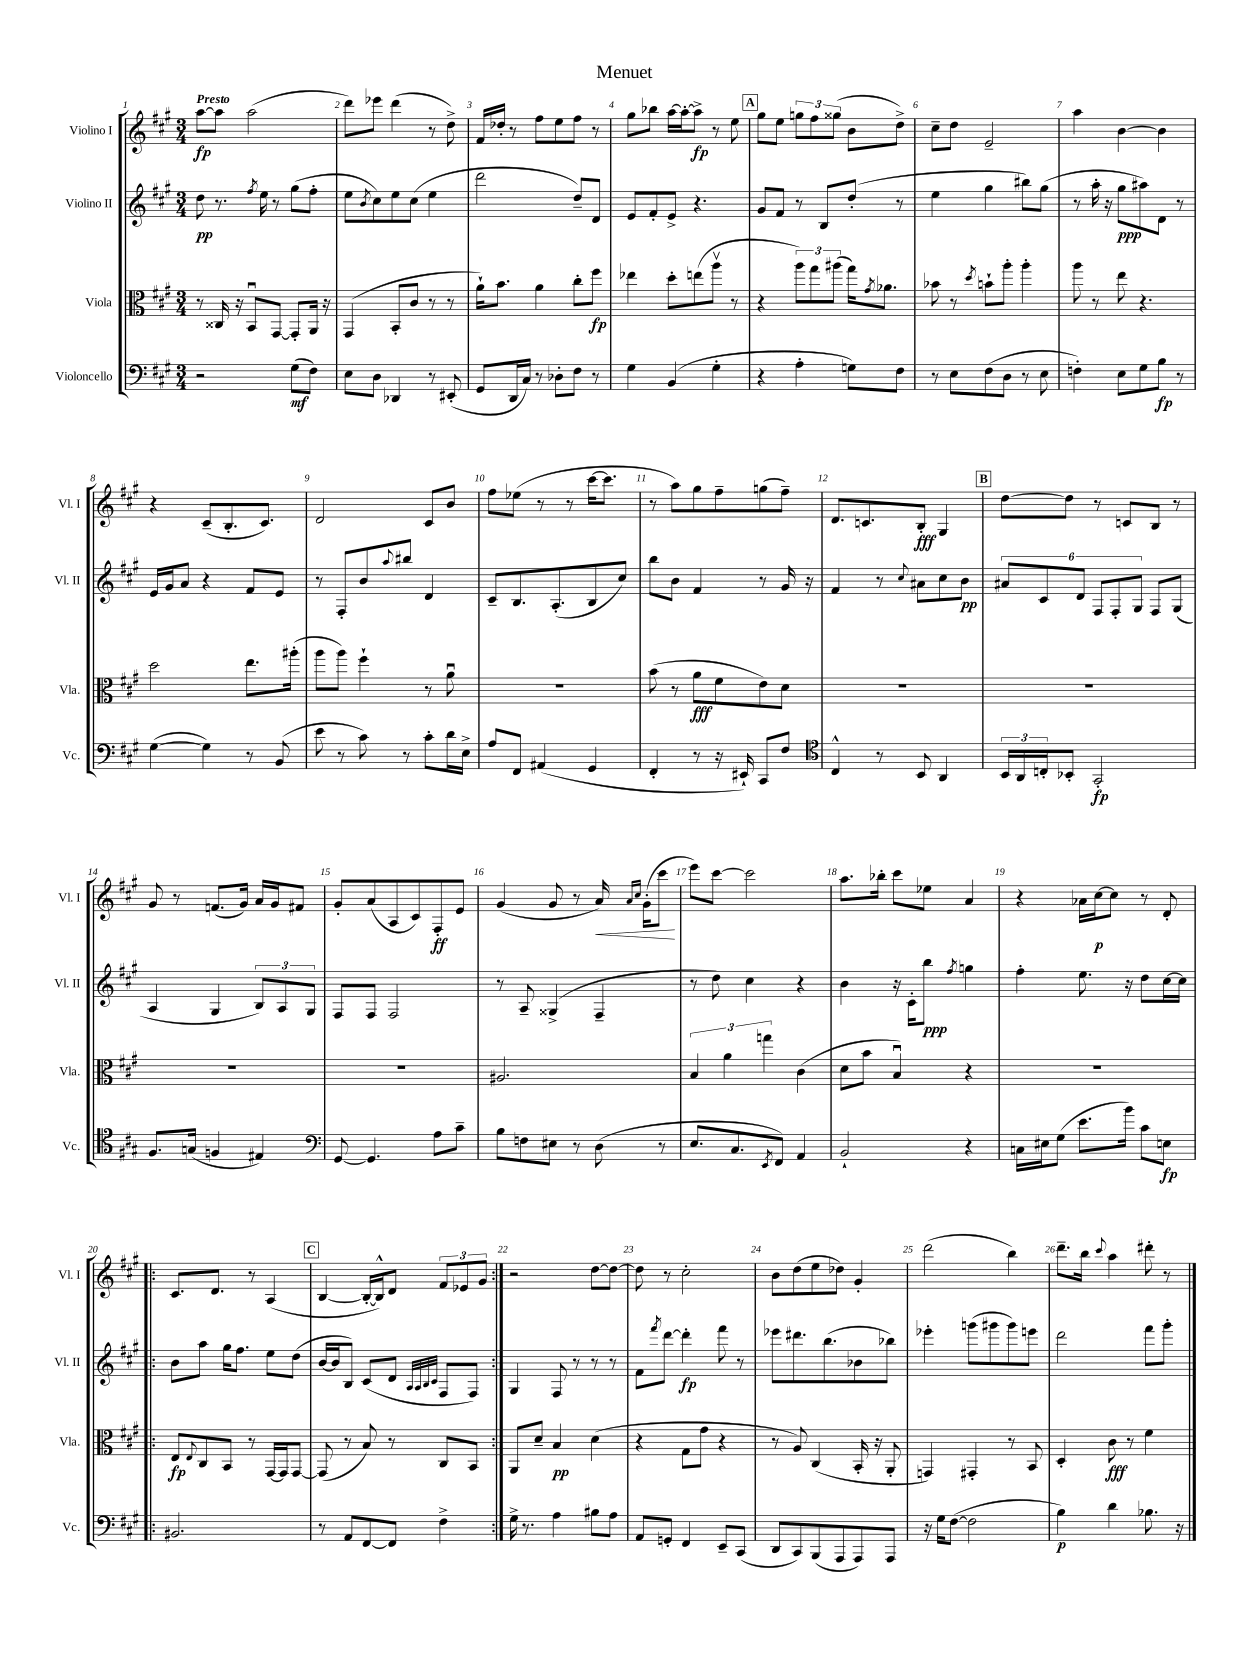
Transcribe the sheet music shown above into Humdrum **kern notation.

**kern	**kern	**kern	**kern
*staff4	*staff3	*staff2	*staff1
*clefF4	*clefC3	*clefG2	*clefG2
*k[f#c#g#]	*k[f#c#g#]	*k[f#c#g#]	*k[f#c#g#]
*M3/4	*M3/4	*M3/4	*M3/4
2r	8r	8dd\	[8aa\L
.	16C##/	8.r	8aa\]J
.	16r	.	.
.	8BBu/L	.	(2aa\
.	.	8qff#/	.
.	.	16ee\	.
.	[8GG#/J	8r	.
(8G#\L	8GG#'/]L	(8gg#\L	.
8F#\J)	16AA/Jk	8ff#'\J	.
.	16r	.	.
=	=	=	=
8E\L	(4GG#/	8ee\L	8ddd\L)
.	.	8qb/	.
8D\J	.	8cc#\)	8eee-\J
4DD-/	8BB'/L	8ee\	(4ddd\
.	8c#/J	(8cc#\J	.
8r	8r	4ee\	8r
(8EE#'/	8r	.	8dd^\)
=	=	=	=
8GG#/L	16a`\LK)	2ddd\	16f#/LL
.	8.b\J	.	16dd-'/JJ
16DD/L	.	.	8r
16C#/JJ)	.	.	.
8r	4a\	.	8ff#\L
8D-'\L	.	.	8ee\
8F#\J	8cc#'\L	8dd~/L)	8ff#\J
8r	8ff#\J	8d/J	8r
=	=	=	=
4G#\	4ee-\	8e/L	8gg#\L
.	.	8f#'/	8bb-\J
(4BB/	8dd'\L	8e^/J	[16aa\LL
.	.	.	16aa'\_J
.	(8ee\	4.r	8aa^\]J
4G#'\	8aav\J	.	8r
.	8r	.	8ee\
=	=	=	=
4r	4r	8g#/L	8gg#\L
.	.	8f#/J	8ee\J
4A'\	12aa\L)	8r	12gg\L
.	12gg#\	.	12ff#\
.	.	8B/L	.
.	(12aa#\J	.	(12gg##\J
8G\L)	16gg#\LK)	(8dd'/J	8b\L
.	8qg#/	.	.
.	8.a-\J	.	.
8F#\J	.	8r	8dd^\J)
=	=	=	=
8r	8b-\	4ee\	8cc#~\L
8E\L	8r	.	8dd\J
.	8qdd/	.	.
(8F#\	8b`\L	4gg#\	2e~/
8D\J	8aa'\J	.	.
8r	4aa'\	8bb#\L)	.
8E\	.	(8gg#\J	.
=	=	=	=
4F'\)	8aa\	8r	4aa\
.	8r	16aa'\	.
.	.	16r	.
8E\L	8ee\	8gg#\L	[4b\
8G#\	4.r	8aa#\)	.
8B\J	.	8d\J	4b\]
8r	.	8r	.
=	=	=	=
([4G#\	2dd\	16e/LL	4r
.	.	16g#/J	.
.	.	8a/J	.
4G#\])	.	4r	(8c#~/L
.	.	.	8.B'/
8r	8.ee\L	8f#/L	.
.	.	.	8.c#/J)
(8BB/	.	8e/J	.
.	(16aa#'\Jk	.	.
=	=	=	=
8e\	8aa\L	8r	2d/
8r	8aa\J)	8F#'/L	.
8c#\)	4ff#`\	8b/	.
.	.	8qqaa/	.
8r	.	8bb#/J	.
8c#'\L	8r	4d/	8c#/L
16d\L	8au\	.	8b/J
16E^\JJ	.	.	.
=	=	=	=
8A/L	2.r	8c#~/L	8ff#\L
8FF#/J	.	8.B/	(8ee-\J
(4AA#/	.	.	8r
.	.	(8.A'/	.
.	.	.	8r
4GG#/	.	8B/	[16ccc#\LK
.	.	.	8.ccc#\]J
.	.	8cc#/J)	.
=	=	=	=
4FF#'/	(8b\	8bb\L	8r
.	8r	8b\J	8aa\L)
8r	8a\L	4f#/	8gg#\
16r	8f#\	.	8ff#~\
16EE#`/)	.	.	.
8CC#/L	8e\)	8r	(8gg\
8F#/J	8d\J	16g#/	8ff#~\J)
.	.	16r	.
=	=	=	=
*clefC4	*	*	*
4C#^^/	2.r	4f#/	8.d/L
.	.	.	8.c/
8r	.	8r	.
.	.	8qqcc#/	.
8BB/	.	8a#\L	8B'/J
4AA/	.	8cc#\	4G#/
.	.	8b\J	.
=	=	=	=
24BB/LL	2.r	12a#/L	[8dd\L
24AA/	.	.	.
24C'/J	.	12c#/	.
8BB-'/J	.	.	8dd\]J
.	.	12d/J	.
2GG#'/	.	12F#/L	8r
.	.	12F#'/	.
.	.	.	8c/L
.	.	12G#/J	.
.	.	8F#/L	8B/J
.	.	(8G#/J	8r
=	=	=	=
8.F#/L	2.r	4A/	8g#/
.	.	.	8r
(16G/Jk	.	.	.
4F/	.	4G#/	(8.f/L
.	.	.	16g#/Jk)
4E#/)	.	12B/L)	16a/LL
.	.	.	16g#/J
.	.	12A/	.
.	.	.	8f#/J
.	.	12G#/J	.
=	=	=	=
*clefF4	*	*	*
[8GG#/	2.r	8F#/L	8g#'/L
4.GG#/]	.	8F#/J	(8a/
.	.	2F#/	8A/
.	.	.	8c#/)
8A\L	.	.	8F#'/
8c#~\J	.	.	8e/J
=	=	=	=
8B\L	2.A#/	8r	(4g#/
8F\	.	8A~/	.
8E#\J	.	(4G##^/	8g#/
8r	.	.	8r
(8D\	.	4F#~/	16a/)
.	.	.	16qqa/LL
.	.	.	16qqcc#/JJ
.	.	.	(16g#'\LK
8r	.	.	8ccc#\J
=	=	=	=
8.E/L	6B/	8r	8eee\L)
.	.	8dd\)	[8ccc#\J
.	6a\	.	.
8.C#/	.	.	.
.	.	4cc#\	2ccc#\]
.	6gg\	.	.
8qEE/	.	.	.
8FF#/J)	.	.	.
4AA/	(4c#\	4r	.
=	=	=	=
2BB`/	8d\L	4b\	8.aa\L
.	8b\J	.	.
.	.	.	16bb-'\Jk
.	4Bu/)	16r	8ccc#\L
.	.	16c#'\LK	.
.	.	8bb\J	8ee-\J
.	.	8qff#/	.
4r	4r	4gg\	4a/
=	=	=	=
16C\LL	2.r	4ff#'\	4r
16E#\J	.	.	.
(8G#\J	.	.	.
8.e\L	.	8.ee\	16a-\LL
.	.	.	[16cc#\J
.	.	.	8cc#\]J
16b\Jk)	.	16r	.
8c#\L	.	8dd\L	8r
8E\J	.	[16cc#\L	8d'/
.	.	16cc#\]JJ	.
=!|:	=!|:	=!|:	=!|:
2.BB#/	8E/L	8b\L	8.c#/L
.	8qqE/	.	.
.	8C#/	8aa\J	.
.	.	.	8.d/J
.	8BB/J	16gg#\LK	.
.	.	8.ff#\J	.
.	8r	.	8r
.	[16GG#/LL	8ee\L	(4A/
.	16GG#/]J	.	.
.	[8GG#/J	(8dd\J	.
=	=	=	=
8r	(8GG#/]	[16b/LL	[4B/
.	.	16b/]J	.
8AA/L	8r	8B/J)	.
[8FF#/	8B/)	(8c#/L	16B'/_LL
.	.	.	16B^^/]J)
8FF#/]J	8r	8d/J	8d/J
.	.	32qqA/LLL	.
.	.	32qqA/	.
.	.	32qqB/	.
.	.	32qqc#/JJJ	.
4F#^\	8C#/L	8F#/L	12f#/L
.	.	.	12e-/
.	8BB/J	8F#/J)	.
.	.	.	12g#/J
=:|!	=:|!	=:|!	=:|!
16G#^\	8AA/L	4G#/	2r
8.r	.	.	.
.	8d~/J	.	.
4A\	4B/	8F#/	.
.	.	8r	.
8B#\L	(4d\	8r	[8dd\L
8A\J	.	8r	8dd\_J
=	=	=	=
8AA/L	4r	8f#\L	8dd\]
.	.	8qfff#/	.
8GG'/J	.	[8ddd\J	8r
4FF#/	8G#\L	4ddd'\]	2cc#'\
.	8g#\J	.	.
8EE~/L	4r	8fff#\	.
(8CC#/J	.	8r	.
=	=	=	=
8DD/L	8r	8eee-\L	8b\L
8CC#/)	8A/)	8.ddd#\	(8dd\
(8BBB/	(4C#/	.	8ee\
.	.	(8.bb\	.
8AAA/	.	.	8dd-\J)
8AAA/)	16BB'/	8b-\	4g#'/
.	16r	.	.
8AAA/J	8AA'/	8bb-\J)	.
=	=	=	=
16r	4GG/)	4eee-'\	(2ddd\
16G#\LK	.	.	.
([8F#\J	.	.	.
2F#\]	4GG#'/	(8ggg\L	.
.	.	8ggg#\	.
.	8r	8ggg#\)	4bb\)
.	8BB/	8eee\J	.
=	=	=	=
4B\)	4D'/	2ddd\	8.ddd~\L
.	.	.	16bb\Jk
.	.	.	8qqccc#/
4d\	8c#\	.	4aa\
.	8r	.	.
8.B-\	4f#\	8fff#\L	8ddd#'\
.	.	8ggg#'\J	8r
16r	.	.	.
==	==	==	==
*-	*-	*-	*-
